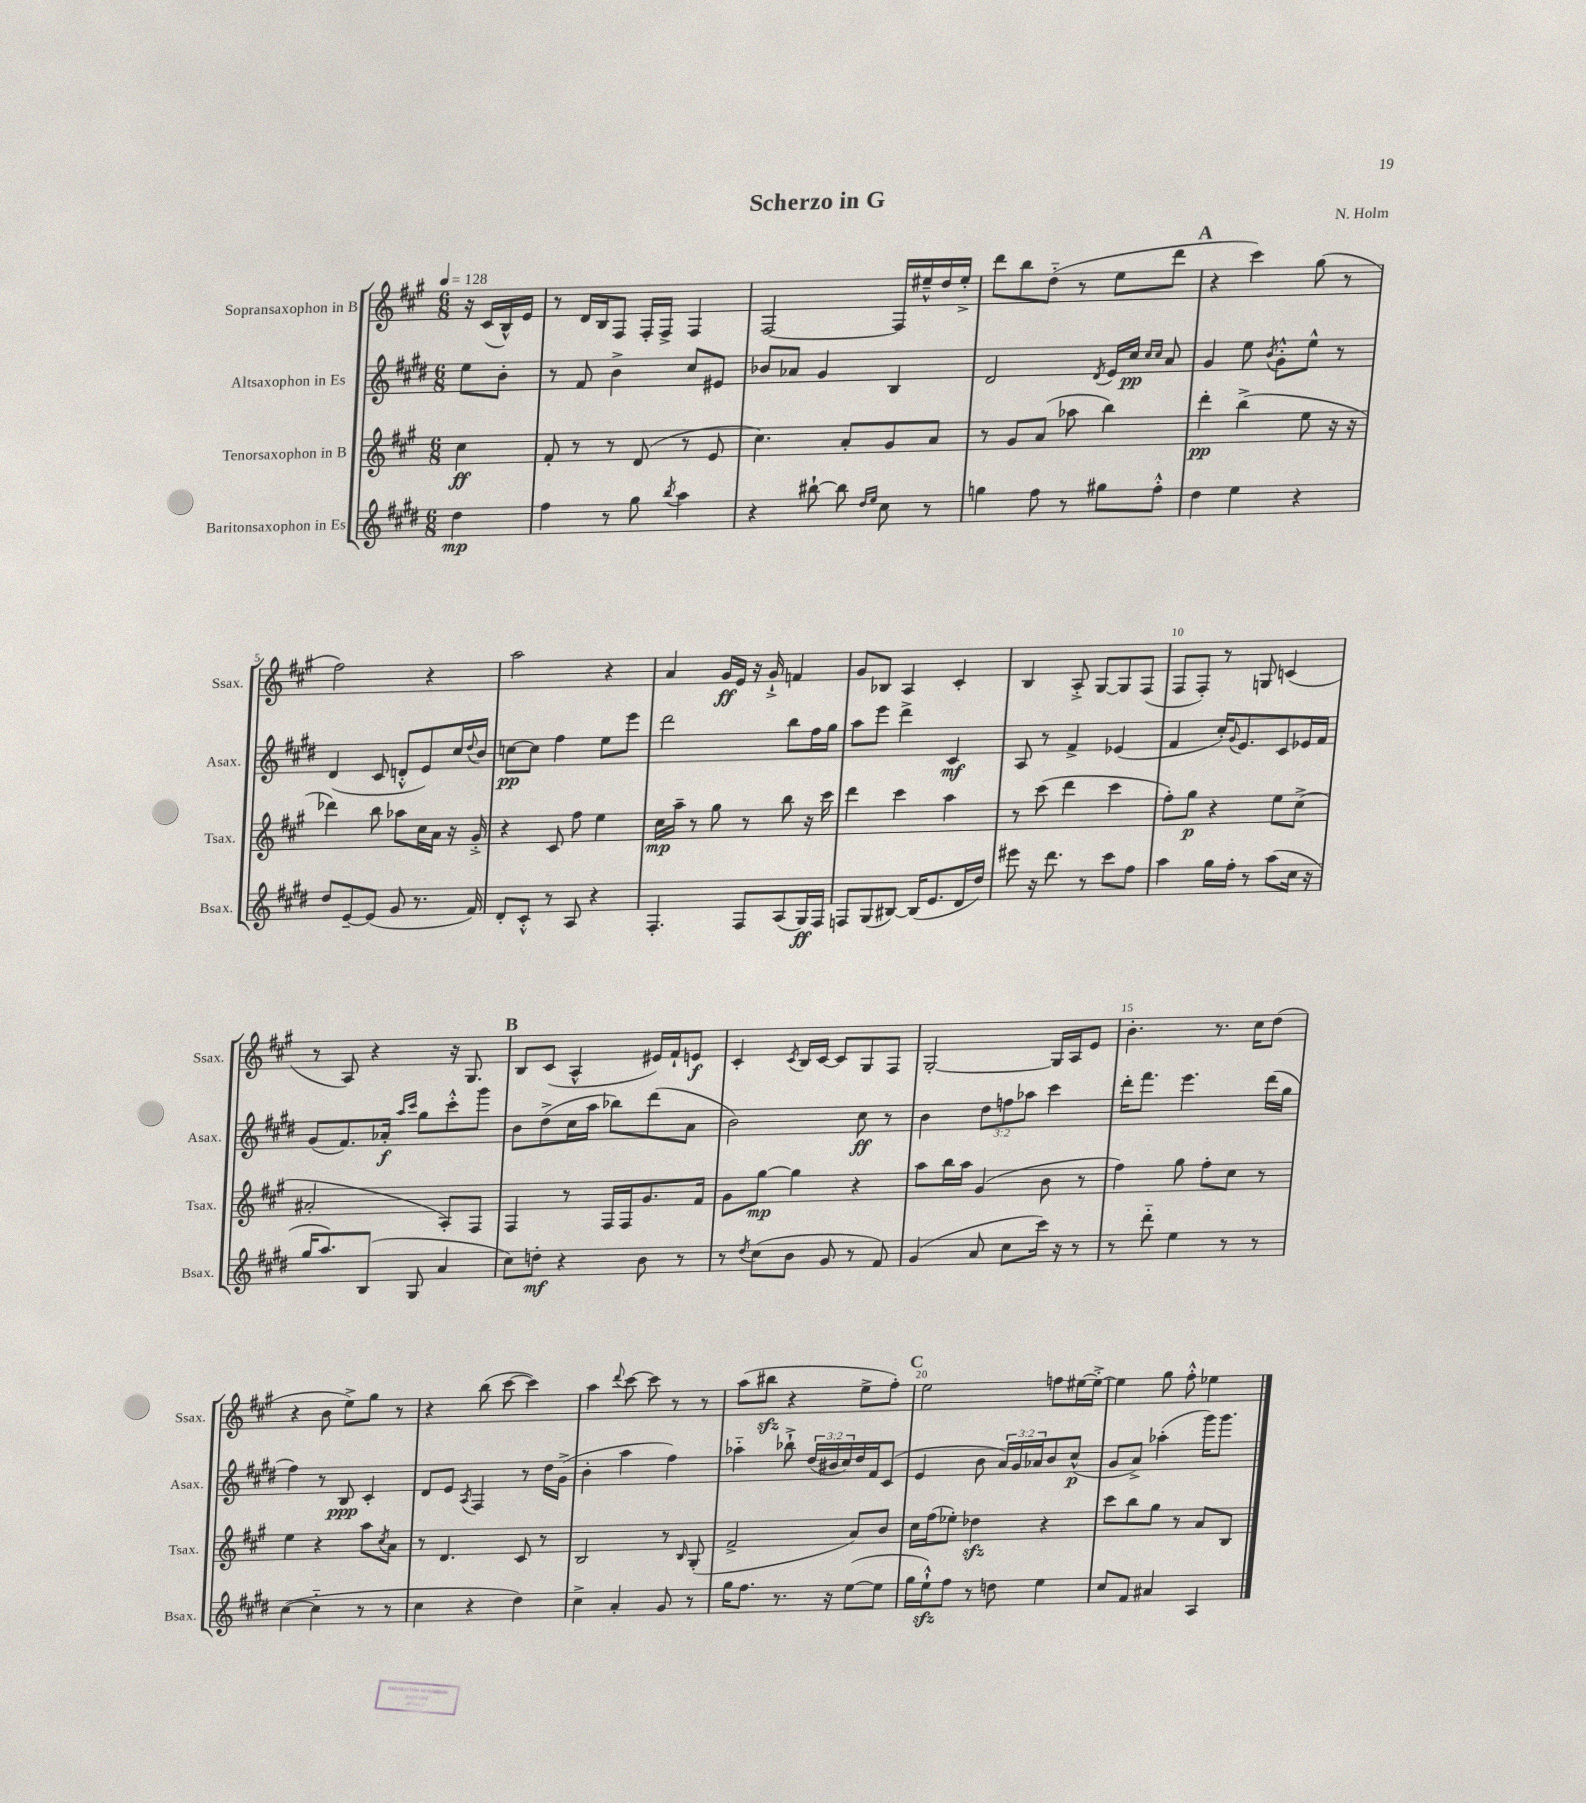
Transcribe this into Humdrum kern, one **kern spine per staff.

**kern	**dynam	**kern	**dynam	**kern	**dynam	**kern	**dynam
*part4	*part4	*part3	*part3	*part2	*part2	*part1	*part1
*staff4	*staff4	*staff3	*staff3	*staff2	*staff2	*staff1	*staff1
*I"Baritonsaxophon in Es	*	*I"Tenorsaxophon in B	*	*I"Altsaxophon in Es	*	*I"Sopransaxophon in B	*
*I'Bsax.	*	*I'Tsax.	*	*I'Asax.	*	*I'Ssax.	*
*clefG2	*	*clefG2	*	*clefG2	*	*clefG2	*
*k[f#c#g#d#]	*	*k[f#c#g#]	*	*k[f#c#g#d#]	*	*k[f#c#g#]	*
*M6/8	*	*M6/8	*	*M6/8	*	*M6/8	*
*MM128	*	*MM128	*	*MM128	*	*MM128	*
=	=	=	=	=	=	=	=
4dd#\	mp	4cc#\	ff	8ee\L	.	16r	.
.	.	.	.	.	.	(16c#/LL	.
.	.	.	.	8b'\J	.	16B^^/)	.
.	.	.	.	.	.	16e/JJ	.
=1	=1	=1	=1	=1	=1	=1	=1
4ff#\	.	8f#'/	.	8r	.	8r	.
.	.	8r	.	8f#/	.	16d/LL	.
.	.	.	.	.	.	16B/J	.
8r	.	8r	.	4b^\	.	8F#/J	.
8gg#\	.	(8d/	.	.	.	16F#'/LL	.
.	.	.	.	.	.	16F#^/JJ	.
8qbb/	.	.	.	.	.	.	.
4aa\	.	8r	.	8cc#/L	.	4F#/	.
.	.	8e/	.	8e#X/J	.	.	.
=2	=2	=2	=2	=2	=2	=2	=2
4r	.	4.cc#\)	.	8b-X/L	.	[2F#/	.
.	.	.	.	8a-X/J	.	.	.
[8bb#X`\	.	.	.	4g#/	.	.	.
8bb#\]	.	8a'/L	.	.	.	.	.
16qqdd#/LL	.	.	.	.	.	.	.
16qqee/JJ	.	.	.	.	.	.	.
8cc#\	.	8g#/	.	4B/	.	16F#/LL]	.
.	.	.	.	.	.	16ee#X~^^/	.
8r	.	8a/J	.	.	.	16dd/	.
.	.	.	.	.	.	16ee#'^/JJ	.
=3	=3	=3	=3	=3	=3	=3	=3
4ggn\	.	8r	.	2d#/	.	8ddd\L	.
.	.	8g#/L	.	.	.	8bb\	.
8ff#\	.	(8a/J	.	.	.	(8dd\J	.
8r	.	8aa-X\	.	.	.	8r	.
.	.	.	.	8qd#/	.	.	.
8gg#X\L	.	4bb\)	.	16e/LL	.	8ee\L	.
.	.	.	.	16cc#/JJ	pp	.	.
.	.	.	.	16qqcc#/LL	.	.	.
.	.	.	.	16qqcc#/JJ	.	.	.
8ff#'^^\J	.	.	.	8a/	.	8ddd\J	.
!!LO:REH:place=s1:t=A
=4	=4	=4	=4	=4	=4	=4	=4
4dd#\	.	4ddd'\	pp	4g#/	.	4r	.
4ee\	.	(4bb^\	.	8ee\	.	4ccc#\)	.
.	.	.	.	8qb/	.	.	.
.	.	.	.	8g#'^^\L	.	.	.
4r	.	8ee\	.	8ee^^\J	.	(8gg#\	.
.	.	16r	.	8r	.	8r	.
.	.	16r	.	.	.	.	.
!!LO:LB:g=z
=5	=5	=5	=5	=5	=5	=5	=5
8dd#/L	.	4ddd-X\)	.	(4d#/	.	2ff#\)	.
[8e~/	.	.	.	.	.	.	.
(8e/J]	.	8bb\	.	8c#/	.	.	.
8g#/	.	8aa-X\L	.	8dn'^^/L	.	.	.
8.r	.	16cc#\L	.	8e/)	.	4r	.
.	.	16a\JJ	.	.	.	.	.
.	.	16r	.	16cc#/L	.	.	.
.	.	.	.	8qqdd#/	.	.	.
16f#/)	.	16g#'^/	.	16b/JJ	.	.	.
=6	=6	=6	=6	=6	=6	=6	=6
8d#'/L	.	4r	.	[8ccn\L	pp	2aa\	.
8c#'^^/J	.	.	.	8cc\J]	.	.	.
8r	.	8c#/	.	4ff#\	.	.	.
8A/	.	8ff#\	.	.	.	.	.
4r	.	4ee\	.	8ee\L	.	4r	.
.	.	.	.	8eee\J	.	.	.
=7	=7	=7	=7	=7	=7	=7	=7
4.F#'/	.	16cc#\LL	mp	2ddd#\	.	4a/	.
.	.	16aa~\JJ	.	.	.	.	.
.	.	8r	.	.	.	.	.
.	.	8gg#\	.	.	.	16g#/LL	ff
.	.	.	.	.	.	16e/JJ	.
8F#/L	.	8r	.	.	.	16r	.
.	.	.	.	.	.	16g#`^/	.
(8A/	.	8bb\	.	8bb\L	.	4fn/	.
16G#/L)	ff	16r	.	16ff#\L	.	.	.
16F#/JJ	.	16ccc#\	.	16gg#\JJ	.	.	.
=8	=8	=8	=8	=8	=8	=8	=8
8Fn/L	.	4ddd\	.	8aa\L	.	8g#/L	.
(8G#/	.	.	.	8eee\J	.	8B-X/J	.
[8B#X/J)	.	4ccc#\	.	4ddd#^\	.	4A/	.
(16B#/KL]	.	.	.	.	.	.	.
8.e/	.	.	.	.	.	.	.
.	.	4aa\	.	4c#/	mf	4c#'/	.
16d#/L	.	.	.	.	.	.	.
16dd#/JJ)	.	.	.	.	.	.	.
=9	=9	=9	=9	=9	=9	=9	=9
8eee#X\	.	8r	.	8A/	.	4B/	.
16r	.	(8ccc#\	.	8r	.	.	.
8.ddd#\	.	.	.	.	.	.	.
.	.	4ddd\	.	4f#^/	.	8A'^/	.
8r	.	.	.	.	.	[8G#/L	.
8ccc#\L	.	4ccc#\	.	(4e-X/	.	8G#/]	.
8ff#\J	.	.	.	.	.	(8F#/J	.
=10	=10	=10	=10	=10	=10	=10	=10
4aa\	.	8ff#'\L)	.	4f#/	.	8F#/L	.
.	.	8gg#\J	p	.	.	8F#'/J)	.
16gg#\LL	.	4r	.	16cc#'/KL)	.	8r	.
.	.	.	.	8qqg#/	.	.	.
16ff#'\JJ	.	.	.	8.e/	.	.	.
8r	.	.	.	.	.	8Gn/	.
(8aa\L	.	8ee\L	.	8c#/	.	(4cn/	.
16cc#\Jk	.	(8cc#^\J	.	16e-X/L	.	.	.
16r	.	.	.	16f#/JJ	.	.	.
!!LO:LB:g=z
=11	=11	=11	=11	=11	=11	=11	=11
16gg#/KL	.	2a#X'/	.	(8g#/L	.	8r	.
8.aa/)	.	.	.	.	.	.	.
.	.	.	.	8.f#/)	.	8A/)	.
(8B/J	.	.	.	.	.	4r	.
.	.	.	.	16a-X'/Jk	f	.	.
.	.	.	.	16qqaa/LL	.	.	.
.	.	.	.	16qqccc#/JJ	.	.	.
8G#/	.	.	.	8gg#\L	.	.	.
4a/	.	8A'/L)	.	8ccc#'^^\	.	16r	.
.	.	.	.	.	.	8.G#/	.
.	.	8F#/J	.	8ggg#\J	.	.	.
!!LO:REH:place=s1:t=B
=12	=12	=12	=12	=12	=12	=12	=12
8cc#\L)	.	4F#/	.	8b\L	.	8B/L	.
8ddn'\J	mf	.	.	(8dd#^\	.	(8c#/J	.
4r	.	8r	.	16cc#\L	.	4A^^/	.
.	.	.	.	16aa\JJ	.	.	.
.	.	16F#/LL	.	8bb-X\L)	.	.	.
.	.	16F#/J	.	.	.	.	.
8b\	.	8.g#/	.	(8ddd#\	.	16e#X/LL)	.
.	.	.	.	.	.	16f#`/J	.
8r	.	.	.	8a\J	.	8en/J	f
.	.	16f#/Jk	.	.	.	.	.
=13	=13	=13	=13	=13	=13	=13	=13
8r	.	8g#\L	.	2b\)	.	4c#'/	.
8qdd#/	.	.	.	.	.	.	.
(8cc#\L	.	[8gg#\J	mp	.	.	.	.
.	.	.	.	.	.	8qc#/	.
8b\J	.	4gg#\]	.	.	.	16B/LL	.
.	.	.	.	.	.	[16c#/JJ	.
8g#/	.	.	.	.	.	8c#/L]	.
8r	.	4r	.	8cc#\	ff	8G#/	.
8f#/)	.	.	.	8r	.	8F#/J	.
=14	=14	=14	=14	=14	=14	=14	=14
(4g#/	.	8aa\L	.	4b\	.	[2G#'/	.
.	.	16bb\L	.	.	.	.	.
.	.	16aa\JJ	.	.	.	.	.
8a/	.	(4g#/	.	12dd#\L	.	.	.
.	.	.	.	12ffn\	.	.	.
8cc#\L	.	.	.	.	.	.	.
.	.	.	.	12aa-X\J	.	.	.
16ccc#\Jk)	.	8b\	.	4ccc#\	.	16G#/LL]	.
16r	.	.	.	.	.	16A/J	.
8r	.	8r	.	.	.	8e/J	.
=15	=15	=15	=15	=15	=15	=15	=15
8r	.	4ff#\)	.	16ddd#'\KL	.	4.b'\	.
.	.	.	.	8.fff#\J	.	.	.
8ddd#\	.	.	.	.	.	.	.
4ee\	.	8gg#\	.	4.eee\	.	.	.
.	.	8ff#'\L	.	.	.	8.r	.
8r	.	8cc#\J	.	.	.	.	.
.	.	.	.	.	.	16cc#\KL	.
8r	.	8r	.	(16ddd#\LL	.	(8dd\J	.
.	.	.	.	16gg#\JJ	.	.	.
!!LO:LB:g=z
=16	=16	=16	=16	=16	=16	=16	=16
([4cc#\	.	4ee\	.	4ff#\)	.	4r	.
4cc#\]	.	4r	.	8r	.	8b\	.
.	.	.	.	8B/	ppp	8ee^\L)	.
8r	.	8aa\L	.	4c#'/	.	8gg#\J	.
.	.	8qcc#/	.	.	.	.	.
8r	.	8a\J	.	.	.	8r	.
=17	=17	=17	=17	=17	=17	=17	=17
4cc#\	.	8r	.	8d#/L	.	4r	.
.	.	4.d/	.	8e/J	.	.	.
.	.	.	.	8qA/	.	.	.
4r	.	.	.	4F#/	.	(8bb\	.
.	.	.	.	.	.	[8ccc#\	.
4dd#\)	.	8c#/	.	8r	.	4ccc#\])	.
.	.	8r	.	16dd#\LL	.	.	.
.	.	.	.	(16g#^\JJ	.	.	.
=18	=18	=18	=18	=18	=18	=18	=18
4cc#^\	.	2B/	.	4b'\	.	4aa\	.
.	.	.	.	.	.	8qqddd/	.
4a'/	.	.	.	4aa\	.	[8ccc#\	.
.	.	.	.	.	.	8ccc#\]	.
8g#/	.	8r	.	4ff#\)	.	8r	.
.	.	16qqB/	.	.	.	.	.
8r	.	(8G#'/	.	.	.	8r	.
=19	=19	=19	=19	=19	=19	=19	=19
16gg#\KL	.	2f#^/	.	4aa-X\	.	(8aa\L	.
8.ff#\J	.	.	.	.	.	.	.
.	.	.	.	.	.	8bb#Xzz\J	.
8.r	.	.	.	8bb-X`^\	.	4r	.
.	.	.	.	(24dd#/LL	.	.	.
.	.	.	.	24b#X/	.	.	.
16r	.	.	.	.	.	.	.
.	.	.	.	24cc#/)	.	.	.
([8ee\L	.	8a/L)	.	16dd#/	.	8ee^\L	.
.	.	.	.	16f#/J	.	.	.
8ee\J]	.	8b/J	.	(8c#/J	.	8ff#'\J)	.
!!LO:REH:place=s1:t=C
=20	=20	=20	=20	=20	=20	=20	=20
16gg#\LL	.	16cc#\LL	.	4e/	.	2ee\	.
16eezz`^^\J)	.	(16ff#\J	.	.	.	.	.
8ff#\J	.	8ee-X'\J)	.	.	.	.	.
8r	.	4dd-Xzz\	.	8b\	.	.	.
8ddn\	.	.	.	24a/LL)	.	.	.
.	.	.	.	24g#/	.	.	.
.	.	.	.	24a-X/J	.	.	.
4ee\	.	4r	.	8b/	.	8ffn\L	.
.	.	.	.	(8cc#^^/J	p	[16ee#X\L	.
.	.	.	.	.	.	16ee#'^\JJ_	.
=21	=21	=21	=21	=21	=21	=21	=21
8cc#/L	.	8ccc#\L	.	8g#/L	.	4ee#\]	.
8f#/J	.	8bb\	.	8a^/J)	.	.	.
4a#X/	.	8gg#\J	.	(4aa-X'\	.	8gg#\	.
.	.	8r	.	.	.	8ff#'^^\	.
4A/	.	8a/L	.	16ggg#\KL)	.	4ee-X\	.
.	.	.	.	8.ggg#\J	.	.	.
.	.	8B/J	.	.	.	.	.
==	==	==	==	==	==	==	==
*-	*-	*-	*-	*-	*-	*-	*-
